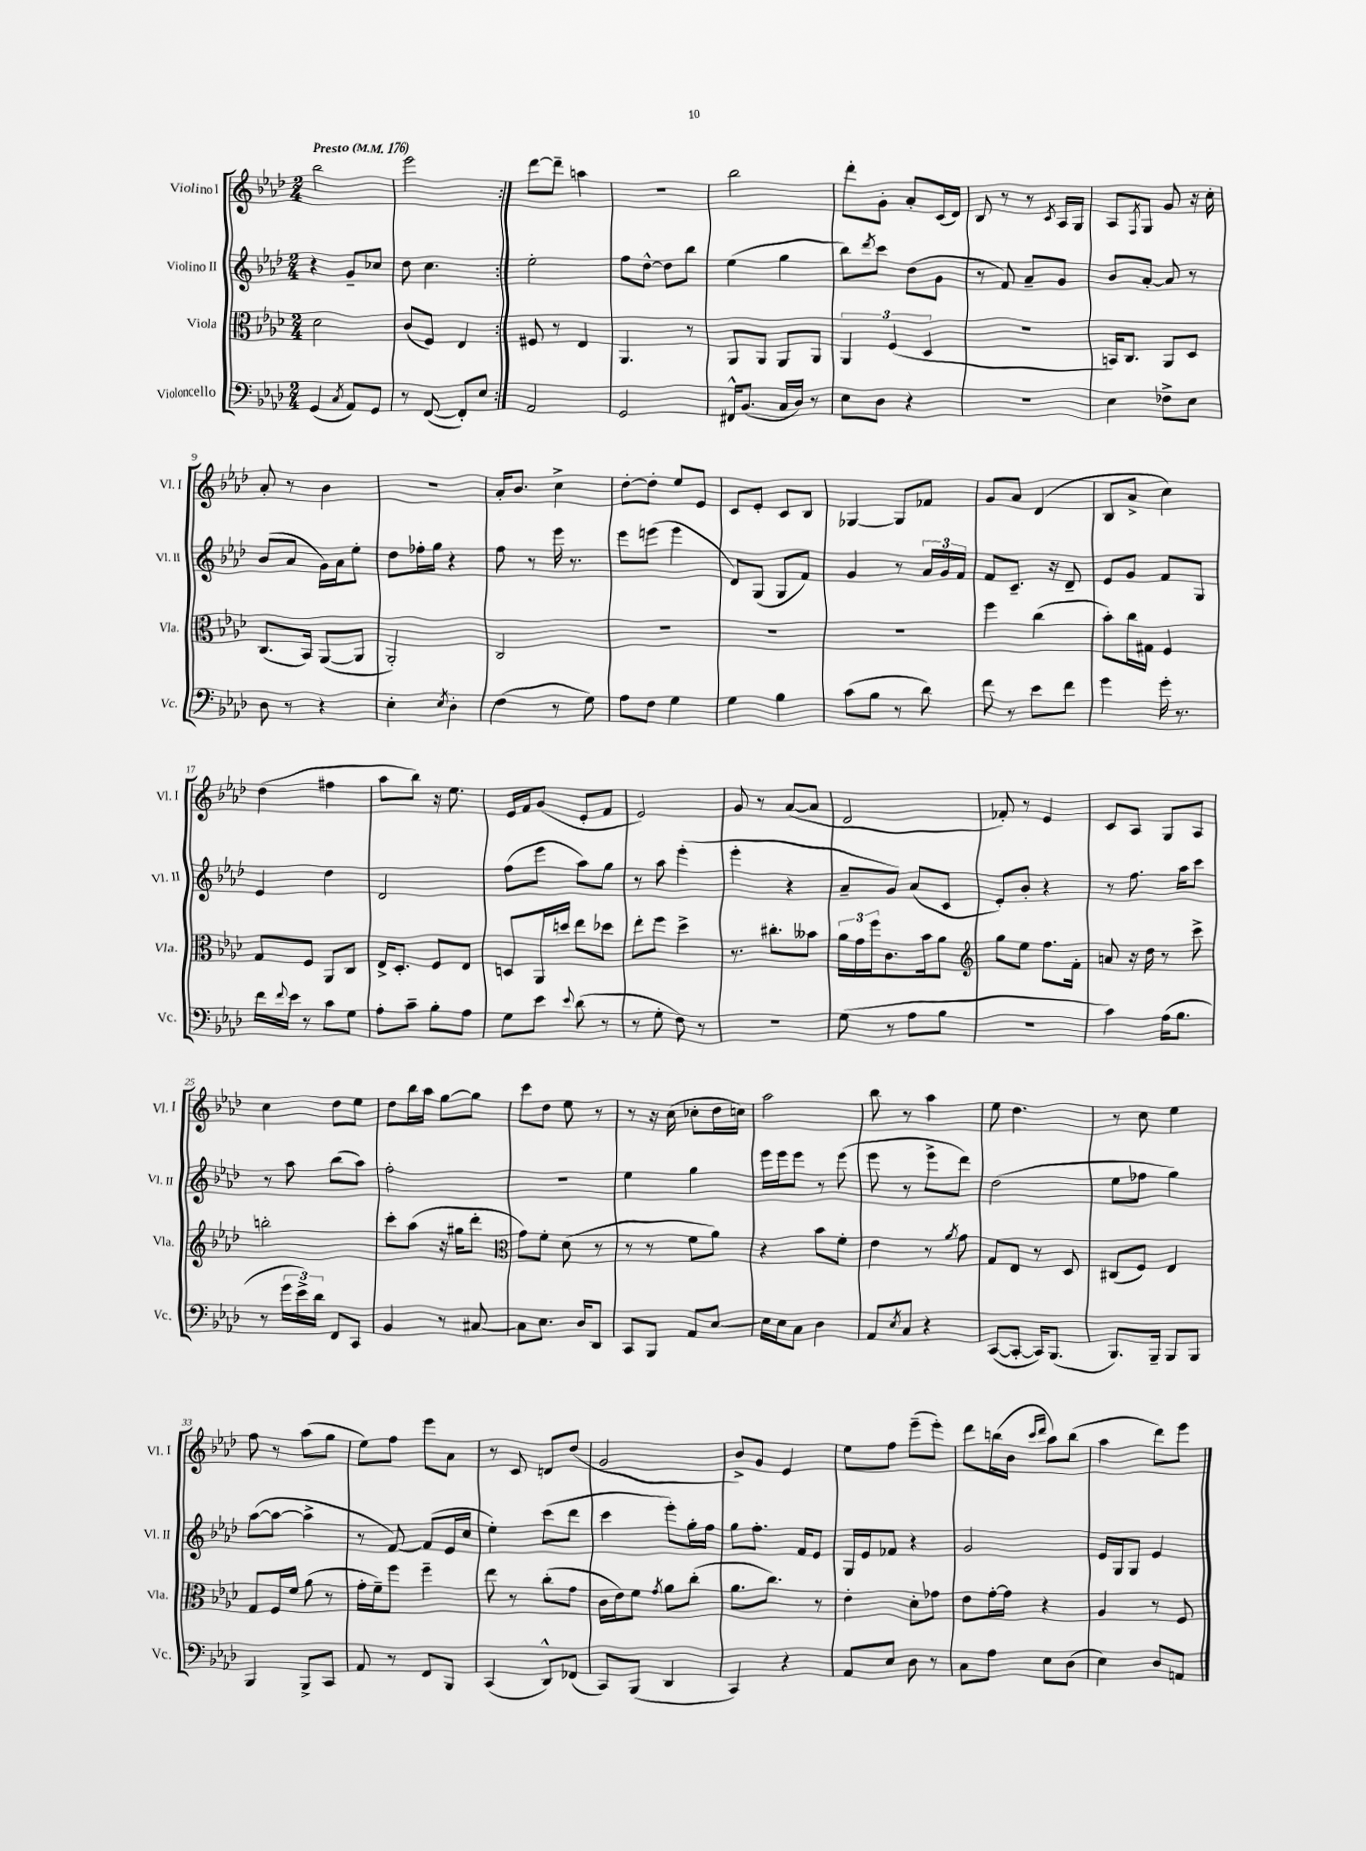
<<
\new StaffGroup <<
\new Staff = "s0" \with { instrumentName = "Violino I" shortInstrumentName = "Vl. I" } {
    \clef treble \key aes \major \numericTimeSignature \time 2/4 \tempo "Presto" 4 = 176
    \repeat volta 2 { bes''2 |
    ees'''2 | }
    des'''8~ des'''8-- a''4 |
    R2 |
    bes''2 |
    des'''8-. g'8-. aes'8-. c'16( des'16) |
    bes8 r8 r8 \acciaccatura { c'8 } aes16 g16 |
    aes8 \acciaccatura { f8 } g8 g'8 r16 c''16-. |
    aes'8-. r8 bes'4 |
    r2 |
    aes'16-. bes'8. c''4-> |
    des''8~-. des''8-. ees''8 ees'8 |
    c'8 ees'8-. c'8 bes8 |
    ges4~ ges8 fes'8 |
    g'8 aes'8 des'4( |
    bes8 aes'8-> c''4) |
    des''4( fis''4 |
    aes''8 bes''8) r16 ees''8. |
    ees'16 f'16 g'8( ees'8-. f'8 |
    ees'2) |
    g'8 r8 aes'8~( aes'8 |
    des'2 |
    fes'8-.) r8 ees'4 |
    c'8 aes8 g8 aes8 |
    c''4 des''8 ees''8 |
    des''8 bes''16 aes''16 g''8~ g''8 |
    c'''8 des''8 ees''8 r8 |
    r8 r16 c''16( ces''8-. des''16 c''16) |
    aes''2 |
    bes''8 r8 aes''4 |
    ees''8 des''4. |
    r8 c''8 ees''4 |
    f''8 r8 aes''8( g''8 |
    ees''8) f''8 ees'''8 aes'8 |
    r8 c'8 d'8 des''8( |
    g'2 |
    bes'8->) g'8 ees'4 |
    ees''8 f''8 ees'''8--( ees'''8-.) |
    des'''8 b''16( bes'16 \grace { c'''16 des'''16 } aes''8) b''8( |
    aes''4 des'''8) ees'''8 \bar "|." |
}
\new Staff = "s1" \with { instrumentName = "Violino II" shortInstrumentName = "Vl. II" } {
    \clef treble \key aes \major \numericTimeSignature \time 2/4
    \repeat volta 2 { r4 g'8-- ces''8 |
    des''8 c''4. | }
    ees''2-. |
    f''8 des''8~-^ des''8 bes''8 |
    ees''4( g''4 |
    bes''8) \acciaccatura { des'''8 } c'''8 des''8( g'8 |
    r8 f'8) aes'8-- g'8 |
    bes'8 aes'8~-. aes'8 r8 |
    bes'8( aes'8 g'16) aes'16 ees''8-. |
    des''8 fes''16-. g''16 r4 |
    f''8 r8 ees'''16 r8. |
    ees'''8 e'''8( e'''4 |
    des'8) g8( g8 f'8) |
    g'4 r8 \tuplet 3/2 { aes'16 g'16 f'16 } |
    f'8 c'8.-- r16 des'8-- |
    ees'8 g'8 f'8 g8 |
    ees'4 des''4 |
    des'2 |
    f''8( ees'''8 aes''8) g''8 |
    r8 aes''8 ees'''4-.( |
    ees'''4-. r4 |
    aes'8-- g'8) aes'8( c'8 |
    ees'8-.) bes'8-. r4 |
    r8 f''8. aes''16 c'''8 |
    r8 aes''8 bes''8( aes''8) |
    f''2-. |
    R2 |
    ees''4 g''4 |
    ees'''16 ees'''16 ees'''8 r8 ees'''8( |
    ees'''8 r8 ees'''8-> des'''8) |
    des''2( |
    ees''8 fes''8 g''4) |
    aes''8~( aes''8~ aes''4-> |
    r8 f'8~) f'8( ees'16 c''16 |
    ees''4-.) c'''8( des'''8 |
    c'''4 ees'''8-.) g''16-. f''16 |
    g''8 f''8.-. f'16 ees'8 |
    g16 ees'16 fes'8 r4 |
    g'2 |
    ees'16 g16 g8 ees'4 \bar "|." |
}
\new Staff = "s2" \with { instrumentName = "Viola" shortInstrumentName = "Vla." } {
    \clef alto \key aes \major \numericTimeSignature \time 2/4
    \repeat volta 2 { des'2 |
    c'8( f8) ees4 | }
    fis8 r8 ees4 |
    aes,4. r8 |
    aes,8 aes,8 aes,8 aes,8 |
    \tuplet 3/2 { aes,4 f4( des4 } |
    R2 |
    b,16) c8. aes,8 des8 |
    c8.( bes,16) aes,8~( aes,8 |
    aes,2-.) |
    c2 |
    R2 |
    R2 |
    R2 |
    f''4 c''4( |
    bes'8-.) c''16 gis16 f4 |
    g8 f8 aes,8 c8 |
    ees16-> des8.-. f8 ees8 |
    d8 aes,16 d''16 ees''8 des''8 |
    ees''8-. f''8 des''4-> |
    r8. cis''8.-. beses'8 |
    \tuplet 3/2 { aes'16 g'16 f''16 } c'8. bes'16 aes'8 |
    \clef treble g''8 ees''8 f''8. f'16-. |
    a'8 r16 des''16 r8 c'''8-> |
    b''2-. |
    c'''8-. aes''8( r16 gis''16 des'''8-. |
    \clef alto g'8) f'8-. des'8( r8 |
    r8 r8 f'8 aes'8) |
    r4 bes'8 f'8-. |
    ees'4 r8 \acciaccatura { aes'8 } g'8 |
    g8 ees8 r8 des8 |
    cis8( f8) ees4 |
    g8 f16 f'16 aes'8( r8 |
    g'16-. f'16--) f''8 f''4-- |
    ees''8 r8 c''8-.( g'8 |
    c'16 ees'16) f'8 \acciaccatura { g'8 } aes'8 c''8-.( |
    aes'8. c''8.) r8 |
    ees'4-. des'8-. ges'8 |
    ees'8 g'16~-. g'16 r4 |
    aes4 r8 f8 \bar "|." |
}
\new Staff = "s3" \with { instrumentName = "Violoncello" shortInstrumentName = "Vc." } {
    \clef bass \key aes \major \numericTimeSignature \time 2/4
    \repeat volta 2 { g,4( \acciaccatura { c8 } aes,8) g,8 |
    r8 f,8~( f,8-.) ees8 | }
    aes,2 |
    g,2 |
    fis,16-^ bes,8.( c16 des16) r8 |
    ees8 des8 r4 |
    r2 |
    ees4 fes8-> ees8 |
    des8 r8 r4 |
    ees4-. \acciaccatura { ees8 } des4-. |
    f4( r8 g8) |
    aes8 f8 g4 |
    g4 bes4 |
    c'8( bes8 r8 des'8) |
    f'8 r8 ees'8 f'8 |
    g'4 g'16-. r8. |
    f'16 \appoggiatura { f'8 } ees'16 r8 c'8 g8 |
    aes8-. c'8-- bes8-. aes8 |
    g8 ees'8 \appoggiatura { ees'8 } des'8( r8 |
    r8 g8-. f8) r8 |
    r2 |
    g8( r8 aes8 bes8 |
    r2 |
    c'4) aes16( bes8. |
    r8 \tuplet 3/2 { g'16 ees'16->) des'16 } f,8 c,8 |
    bes,4 r8 cis8~ |
    cis8 ees8. des16 des,8 |
    c,8 bes,,8 aes,8 ees8~ |
    ees16 ees16 c8 des4 |
    aes,8 \acciaccatura { ees8 } c8 r4 |
    c,8~( c,8~-. c,16) bes,,8.( |
    bes,,8.) bes,,16-- bes,,8 bes,,8 |
    bes,,4 bes,,8-> c,8 |
    aes,8 r8 f,8 bes,,8 |
    c,4( des,8-^) fes,8( |
    c,8) bes,,8( des,4 |
    c,4) r4 |
    aes,8 ees8 des8 r8 |
    c8 aes8 ees8 des8( |
    ees4) des8 a,8 \bar "|." |
}
>>
>>
